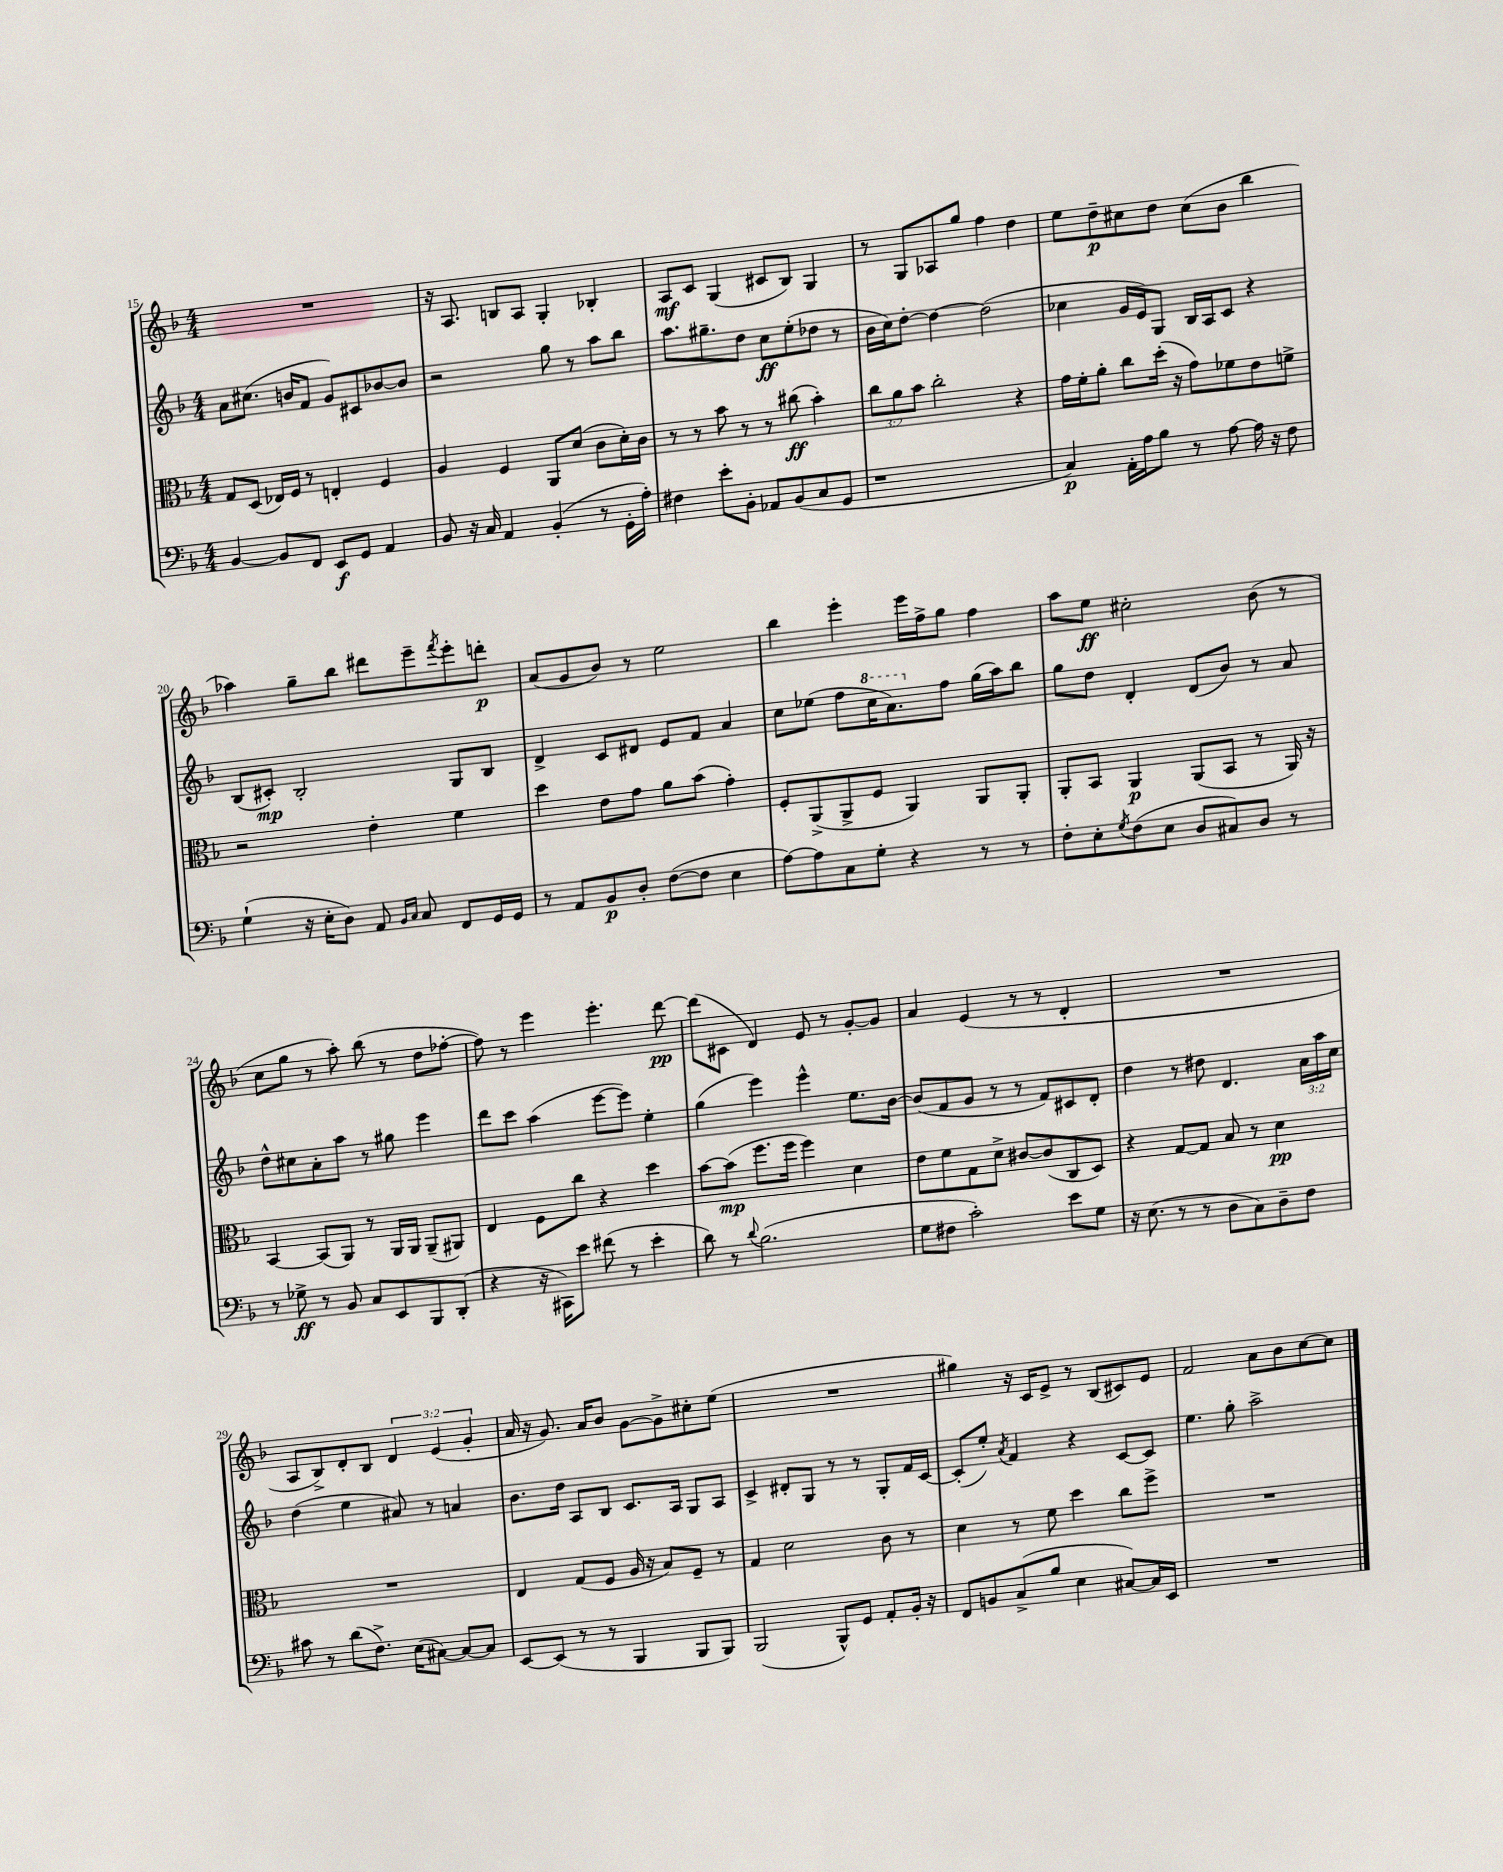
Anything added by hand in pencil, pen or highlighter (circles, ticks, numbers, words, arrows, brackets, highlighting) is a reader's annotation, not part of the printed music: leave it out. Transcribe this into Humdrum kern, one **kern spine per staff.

**kern	**kern	**kern	**kern
*staff4	*staff3	*staff2	*staff1
*clefF4	*clefC3	*clefG2	*clefG2
*k[b-]	*k[b-]	*k[b-]	*k[b-]
*M4/4	*M4/4	*M4/4	*M4/4
[4BB-/	8G/L	8a\L	1r
.	(8D/J	(8.cc#\J	.
8BB-/]L	16E-/LL)	.	.
.	16F/JJ	16b/LK	.
8FF/J	8r	8f/J	.
8EE/L	4E'/	8g/L)	.
8GG/J	.	8c#/	.
4AA/	4F/	[8b-/	.
.	.	8b-/]J	.
=	=	=	=
8BB-/	4A/	2r	16r
.	.	.	8.A/
16r	.	.	.
16C/	.	.	.
4AA/	4F/	.	8B/L
.	.	.	8A/J
(4BB-'/	8AA/L	8gg\	4G'/
.	(8d/J	8r	.
8r	8c\L	8aa\L	4B-'/
16GG'\LL	16d'\L)	8bb-\J	.
16A'\JJ)	16c\JJ	.	.
=	=	=	=
4F#\	8r	8.aa\L	8A/L
.	8r	.	8c/J
.	.	8.gg#~\	.
8e'\L	8b-\	.	(4G/
8BB-'\J	8r	8dd\J	.
8AA-/L	8r	8cc\L	8c#/L
(8BB-/	(8cc#\	(8ee'\	8B-/J)
8C/	4b-'\)	8dd-\J	4G/
8GG/J	.	8r	.
=	=	=	=
1r	12cc\L	16b-\LL	8r
.	.	16cc\J)	.
.	12a\	.	.
.	.	[8dd'\J	8G/L
.	12b-\J	.	.
.	2cc'\	4dd\_	8A-/
.	.	.	8gg/J
.	.	(2dd\]	4ff\
.	4r	.	4dd\
=	=	=	=
4C/)	16g\LL	4cc-\	8ee\L
.	16f'\J	.	.
.	8a'\J	.	8dd~\
16AA'\LL	8cc\L	16g/LL	8cc#\
16A\J	.	16e/J)	.
8B-\J	(16dd'\Jk	8G/J	8dd\J
.	16r	.	.
8r	8g\L)	16B-/LL	(8cc#\L
.	.	16A/J	.
[8A\	8f-\	8c/J	8b-\J
16A\]	8e\	4r	4bb-\
16r	.	.	.
8F\	8f^\J	.	.
=	=	=	=
(4G`\	2r	(8B-/L	4aa-\)
.	.	8c#'/J)	.
16r	.	2B-'/	8gg~\L
16E'\LK	.	.	.
8D\J)	.	.	8bb-\J
8AA/	4e'\	.	8ddd#\L
16qqBB-/LL	.	.	.
16qqC/JJ	.	.	.
8C/	.	.	8eee~\
.	.	.	8qfff/
8FF/L	4f\	8G/L	8eee'\
16GG/L	.	8B-/J	8ddd'\J
16GG/JJ	.	.	.
=	=	=	=
8r	4dd\	4d^/	(8a/L
8AA/L	.	.	8g/
8BB-/	8e\L	8c/L	8b-/J)
8D'/J	8g\J	8d#/J	8r
([8F\L	8a\L	8e/L	2ee\
8F\]J	(8b-\J	8f/J	.
4E\	4g'\)	4a/	.
=	=	=	=
[8A\L)	8F'/L	8cc\L	4bb-\
8A\]	(8AA^/	(8ee-\J	.
8C\	8AA^/	8ff\L	4eee'\
8G'\J	8F/J	16ccc\K	.
.	.	8.aa\)	.
4r	4AA/)	.	16eee\LL
.	.	.	16ff^\J
.	.	8ff\J	8gg\J
8r	8AA/L	(16gg\LL	4ff\
.	.	16aa\J)	.
8r	8AA'/J	8bb-\J	.
=	=	=	=
8F'\L	8AA'/L	8gg\L	8aa\L
8E'\	8BB-/J	8dd\J	8ee\J
8qG/	.	.	.
(8F\	4AA/	4d'/	2cc#'\
8E\J	.	.	.
8D/L	(8AA/L	(8d/L	.
8C#/)	8BB-/J	8b-/J)	.
8D/J	8r	8r	(8b-\
8r	16AA/)	8a/	8r
.	16r	.	.
=	=	=	=
8r	[4BB-/	8dd^^\L	8cc\L
8G-^\	.	8cc#\	8gg\J
8r	(8BB-/]L	8a'\	8r
8BB-/	8AA/J)	8aa\J	8aa'\)
8C/L	8r	8r	(8bb-\
8EE/	16AA/LL	8gg#\	8r
.	16AA/JJ	.	.
8BBB-/	(8AA~/L	4eee\	8dd\L
(8DD'/J	8AA#/J)	.	[8ff-'\J
=	=	=	=
4r	4E/	8ddd\L	8ff-\])
.	.	8ccc\J	8r
16r	8F\L	(4aa\	4eee\
16CC#\LK)	.	.	.
8e\J	8cc\J	.	.
(8f#\	4r	[8eee\L	4.eee'\
8r	.	8eee\]J)	.
4e'\	4dd\	4ee'\	.
.	.	.	[8ddd\
=	=	=	=
8d\)	[8b-\L	(4gg\	(8ddd\]L
8r	(8b-\]J	.	8c#\J
8qqd/	.	.	.
(2.B-\	8.ff\L	4eee\)	4d/)
.	16ff\Jk	.	.
.	4ff\)	4eee^^\	8e/
.	.	.	8r
.	4d\	8.ee\L	[8g'/L
.	.	.	8g/]J
.	.	[16b-\Jk	.
=	=	=	=
8G\L	8e\L	(8b-/]L	4a/
8F#\J	8f\	8f/	.
2c'\)	8G\	8g/J	(4e/
.	8d^\J	8r	.
.	[8c#/L	8r	8r
.	(8c#/]	8f/L)	8r
8e\L	8C/	8c#/	4d'/
8G\J	8D/J)	8d'/J	.
=	=	=	=
16r	4r	4dd\	1r
(8.E\	.	.	.
8r	[8G/L	8r	.
8r	8G/]J	8dd#\	.
8D\L	8B-/	4.d/	.
8C\)	8r	.	.
8D~\	4d\	.	.
8F\J	.	24a\LL	.
.	.	24aa\	.
.	.	24cc\JJ	.
=	=	=	=
8c#\	1r	(4dd\	8A/L
8r	.	.	8B-^/)
(8d\L	.	4ee\	8d'/
8.F^\J)	.	.	8B-/J
.	.	8a#/)	6d/
(16E\LK	.	.	.
[8C#\J)	.	8r	.
.	.	.	(6e/
8C#/_L	.	4a/	.
.	.	.	6g'/
8C#/]J	.	.	.
=	=	=	=
[8EE/L	4E/	8.b-\L	16a/
.	.	.	16r
(8EE/]J	.	.	8.g/)
.	.	16dd\Jk	.
8r	(8G/L	8A/L	.
.	.	.	16a/LK
8r	8F/J	8B-/J	8b-/J
4BBB-/	16A/	8.c/L	[8g\L
.	16r	.	.
.	8B-/L)	.	8g^\]
.	.	16A/Jk	.
8BBB-/L	8F~/J	8G/L	8cc#'\
8BBB-/J)	8r	8A/J	(8ee\J
=	=	=	=
(2BBB-/	4G/	4c^/	1r
.	2d\	8d#'/L	.
.	.	8G/J	.
8BBB-^^/L)	.	8r	.
8GG/J	.	8r	.
8AA'/L	8c\	8G'/L	.
16BB-'/Jk	8r	16f/L	.
16r	.	[16c/JJ	.
=	=	=	=
8FF/L	4d\	(8c'/]L	4gg#\)
8BB/	.	8ee'/J)	.
.	.	8qa/	.
(8C^/	8r	4f/	16r
.	.	.	16c/LK
8B-/J	8f\	.	8e^/J
4E\	4dd\	4r	8r
.	.	.	(8B-/L
[8C#/L)	8cc\L	[8c/L	8c#/)
16C#/]L	8ff^\J	8c/]J	8e/J
16EE/JJ	.	.	.
=	=	=	=
1r	1r	4.ee\	2f/
.	.	8gg'\	.
.	.	2aa^\	8a\L
.	.	.	8b-\
.	.	.	[8cc\
.	.	.	8cc\]J
==	==	==	==
*-	*-	*-	*-
